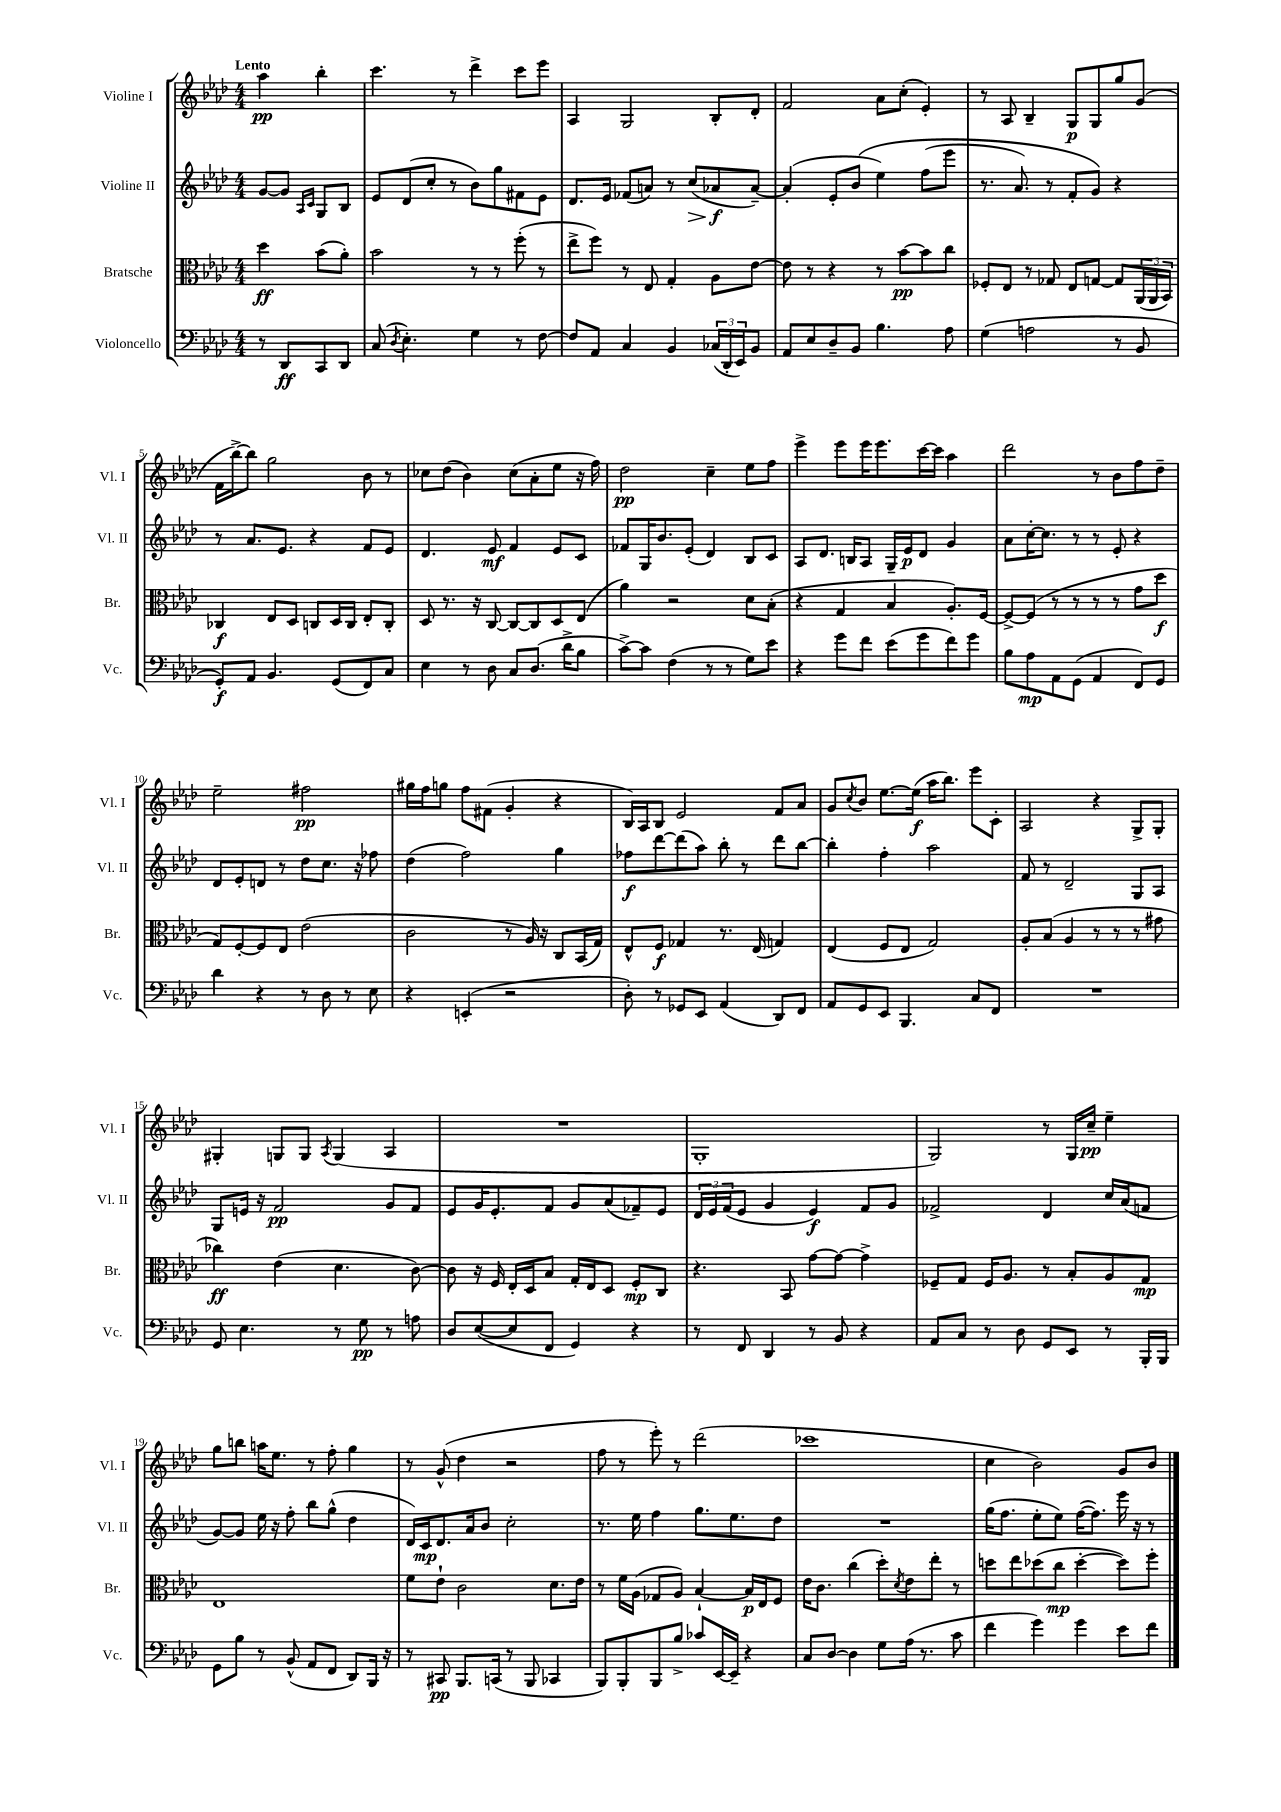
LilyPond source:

<<
\new StaffGroup <<
\new Staff = "s0" \with { instrumentName = "Violine I" shortInstrumentName = "Vl. I" } {
    \clef treble \key aes \major \numericTimeSignature \time 4/4 \partial 2 \tempo "Lento"
    aes''4\pp bes''4-. |
    c'''4. r8 des'''4-> c'''8 ees'''8 |
    aes4 g2 bes8-. des'8-. |
    f'2 aes'8 c''8-.( ees'4-.) |
    r8 aes8 bes4-- g8\p g8 g''8 g'8( |
    f'16 bes''16~->) bes''8 g''2 bes'8 r8 |
    ces''8 des''8( bes'4) ces''8( aes'8-. ees''8 r16 f''16) |
    des''2\pp c''4-- ees''8 f''8 |
    ees'''4-> ees'''8 ees'''16 ees'''8. c'''16~ c'''16 aes''4 |
    des'''2 r8 bes'8 f''8 des''8-- |
    ees''2-- fis''2\pp |
    gis''16 f''16 g''8 f''8 fis'8( g'4-. r4 |
    bes16) aes16 bes8 ees'2 f'8 aes'8 |
    g'8 \acciaccatura { c''8 } bes'8 ees''8.~ ees''16\f( aes''16 bes''8.) ees'''8 c'8-. |
    aes2 r4 g8-> g8-. |
    gis4-. g8 g8 \acciaccatura { aes8 } g4( aes4 |
    R1 |
    g1-. |
    g2) r8 g16 c''16--\pp ees''4-- |
    g''8 b''8 a''16 ees''8. r8 f''8-. g''4 |
    r8 g'8-^( des''4 r2 |
    f''8 r8 ees'''8-.) r8 des'''2( |
    ces'''1 |
    c''4 bes'2) g'8 bes'8 \bar "|." |
}
\new Staff = "s1" \with { instrumentName = "Violine II" shortInstrumentName = "Vl. II" } {
    \clef treble \key aes \major \numericTimeSignature \time 4/4 \partial 2
    g'8~ g'8 \grace { aes16 c'16 } g8 bes8 |
    ees'8 des'8( c''8-. r8 bes'8) g''8 fis'8 ees'8 |
    des'8. ees'16 fes'8( a'8) r8 c''8\>( aes'8\f\! aes'8~--) |
    aes'4-.( ees'8-. bes'8\( ees''4) f''8( ees'''8 |
    r8. aes'8.) r8 f'8-. g'8\) r4 |
    r8 aes'8. ees'8. r4 f'8 ees'8 |
    des'4. ees'8\mf f'4 ees'8 c'8 |
    fes'8 g16 bes'8. ees'8-.( des'4) bes8 c'8 |
    aes8 des'8. b16 aes8 g16-- ees'16\p des'8 g'4 |
    aes'8 c''16~-. c''8. r8 r8 ees'8-. r4 |
    des'8 ees'8-. d'8 r8 des''8 c''8. r16 fes''8 |
    des''4( f''2) g''4 |
    fes''8\f des'''8~ des'''8( aes''8) bes''8-. r8 des'''8 bes''8~ |
    bes''4-. f''4-. aes''2 |
    f'8 r8 des'2-- g8 aes8 |
    g8 e'16 r16 f'2\pp g'8 f'8 |
    ees'8 g'16 ees'8.-. f'8 g'8 aes'8( fes'8--) ees'8 |
    \tuplet 3/2 { des'16 ees'16 f'16( } ees'8 g'4 ees'4\f) f'8 g'8 |
    fes'2-> des'4 c''16 aes'16( f'8 |
    g'8~) g'8 ees''16 r16 f''8-. bes''8 g''8-^( des''4 |
    des'16) c'16\mp des'8. aes'16 bes'8 c''2-. |
    r8. ees''16 f''4 g''8. ees''8. des''8 |
    R1 |
    g''16( f''8. ees''8-. ees''8) f''16~( f''8.) ees'''16 r16 r8 \bar "|." |
}
\new Staff = "s2" \with { instrumentName = "Bratsche" shortInstrumentName = "Br." } {
    \clef alto \key aes \major \numericTimeSignature \time 4/4 \partial 2
    des''4\ff bes'8( aes'8-.) |
    bes'2 r8 r8 f''8-.( r8 |
    ees''8-> f''8) r8 ees8 g4-. aes8 ees'8~ |
    ees'8 r8 r4 r8 bes'8~\pp bes'8 c''8 |
    fes8-. ees8 r8 ges8 ees8 g8~ g8 \tuplet 3/2 { aes,16( aes,16 bes,16) } |
    ces4\f ees8 des8 c8 des16 c16 ees8-. c8-. |
    des8 r8. r16 c8~ c8~ c8 des8 ees8( |
    aes'4) r2 des'8 bes8-.( |
    r4 g4 bes4 aes8.-.) f16~ |
    f8~-> f8( r8 r8 r8 r8 g'8 des''8\f |
    g8) f8~-. f8 ees8 ees'2( |
    c'2 r8 aes16) r16 c8 bes,16( g16) |
    ees8-^ f8\f ges4 r8. ees16( g4) |
    ees4( f8 ees8 g2) |
    aes8-. bes8( aes4 r8 r8 r8 gis'8 |
    ces''4\ff) ees'4( des'4. c'8~) |
    c'8 r16 f16 ees16-. des16 bes8 g16-. ees16 des8 f8-.\mp c8 |
    r4. bes,8 g'8~ g'8~ g'4-> |
    fes8-- g8 fes16 aes8. r8 bes8-. aes8 g8\mp |
    ees1 |
    f'8 ees'8-! c'2 des'8. ees'16 |
    r8 f'16 aes16( ges8 aes8) bes4~-! bes16\p ees16 f8 |
    ees'16 c'8. c''4( des''8-.) \acciaccatura { des'8 } ees'8 ees''8-. r8 |
    d''8 ees''8 des''8( c''8\mp des''4~-. des''8) f''8-. \bar "|." |
}
\new Staff = "s3" \with { instrumentName = "Violoncello" shortInstrumentName = "Vc." } {
    \clef bass \key aes \major \numericTimeSignature \time 4/4 \partial 2
    r8 des,8\ff c,8 des,8 |
    c8( \acciaccatura { des8 } ees4.-.) g4 r8 f8~ |
    f8 aes,8 c4 bes,4 \tuplet 3/2 { ces16( des,16-. ees,16) } bes,8 |
    aes,8 ees8 des8-- bes,8 bes4. aes8 |
    g4( a2 r8 bes,8 |
    g,8-.\f) aes,8 bes,4. g,8( f,8) c8 |
    ees4 r8 des8 c8 des8.( des'16-> bes8 |
    c'8~->) c'8 f4( r8 r8 g8) ees'8 |
    r4 g'8 f'8 ees'8( g'8 f'8) g'8 |
    bes8 aes8\mp aes,8 g,8( aes,4 f,8) g,8 |
    des'4 r4 r8 des8 r8 ees8 |
    r4 e,4-.( r2 |
    des8-.) r8 ges,8 ees,8 aes,4( des,8) f,8 |
    aes,8 g,8 ees,8 bes,,4. c8 f,8 |
    R1 |
    g,8 ees4. r8 g8\pp r8 a8 |
    des8 ees8~( ees8 f,8 g,4) r4 |
    r8 f,8 des,4 r8 bes,8 r4 |
    aes,8 c8 r8 des8 g,8 ees,8 r8 bes,,16-. bes,,16 |
    g,8 bes8 r8 bes,8-^( aes,8 f,8 des,8) bes,,16 r16 |
    r8 cis,8\pp bes,,8. c,16( r8 bes,,8 ces,4 |
    bes,,8) bes,,8-. bes,,8 bes8-> ces'8 ees,16~ ees,16-- r4 |
    c8 des8~ des4 g8 aes16( r8. c'8 |
    f'4 g'4) g'4 ees'8 f'8 \bar "|." |
}
>>
>>
